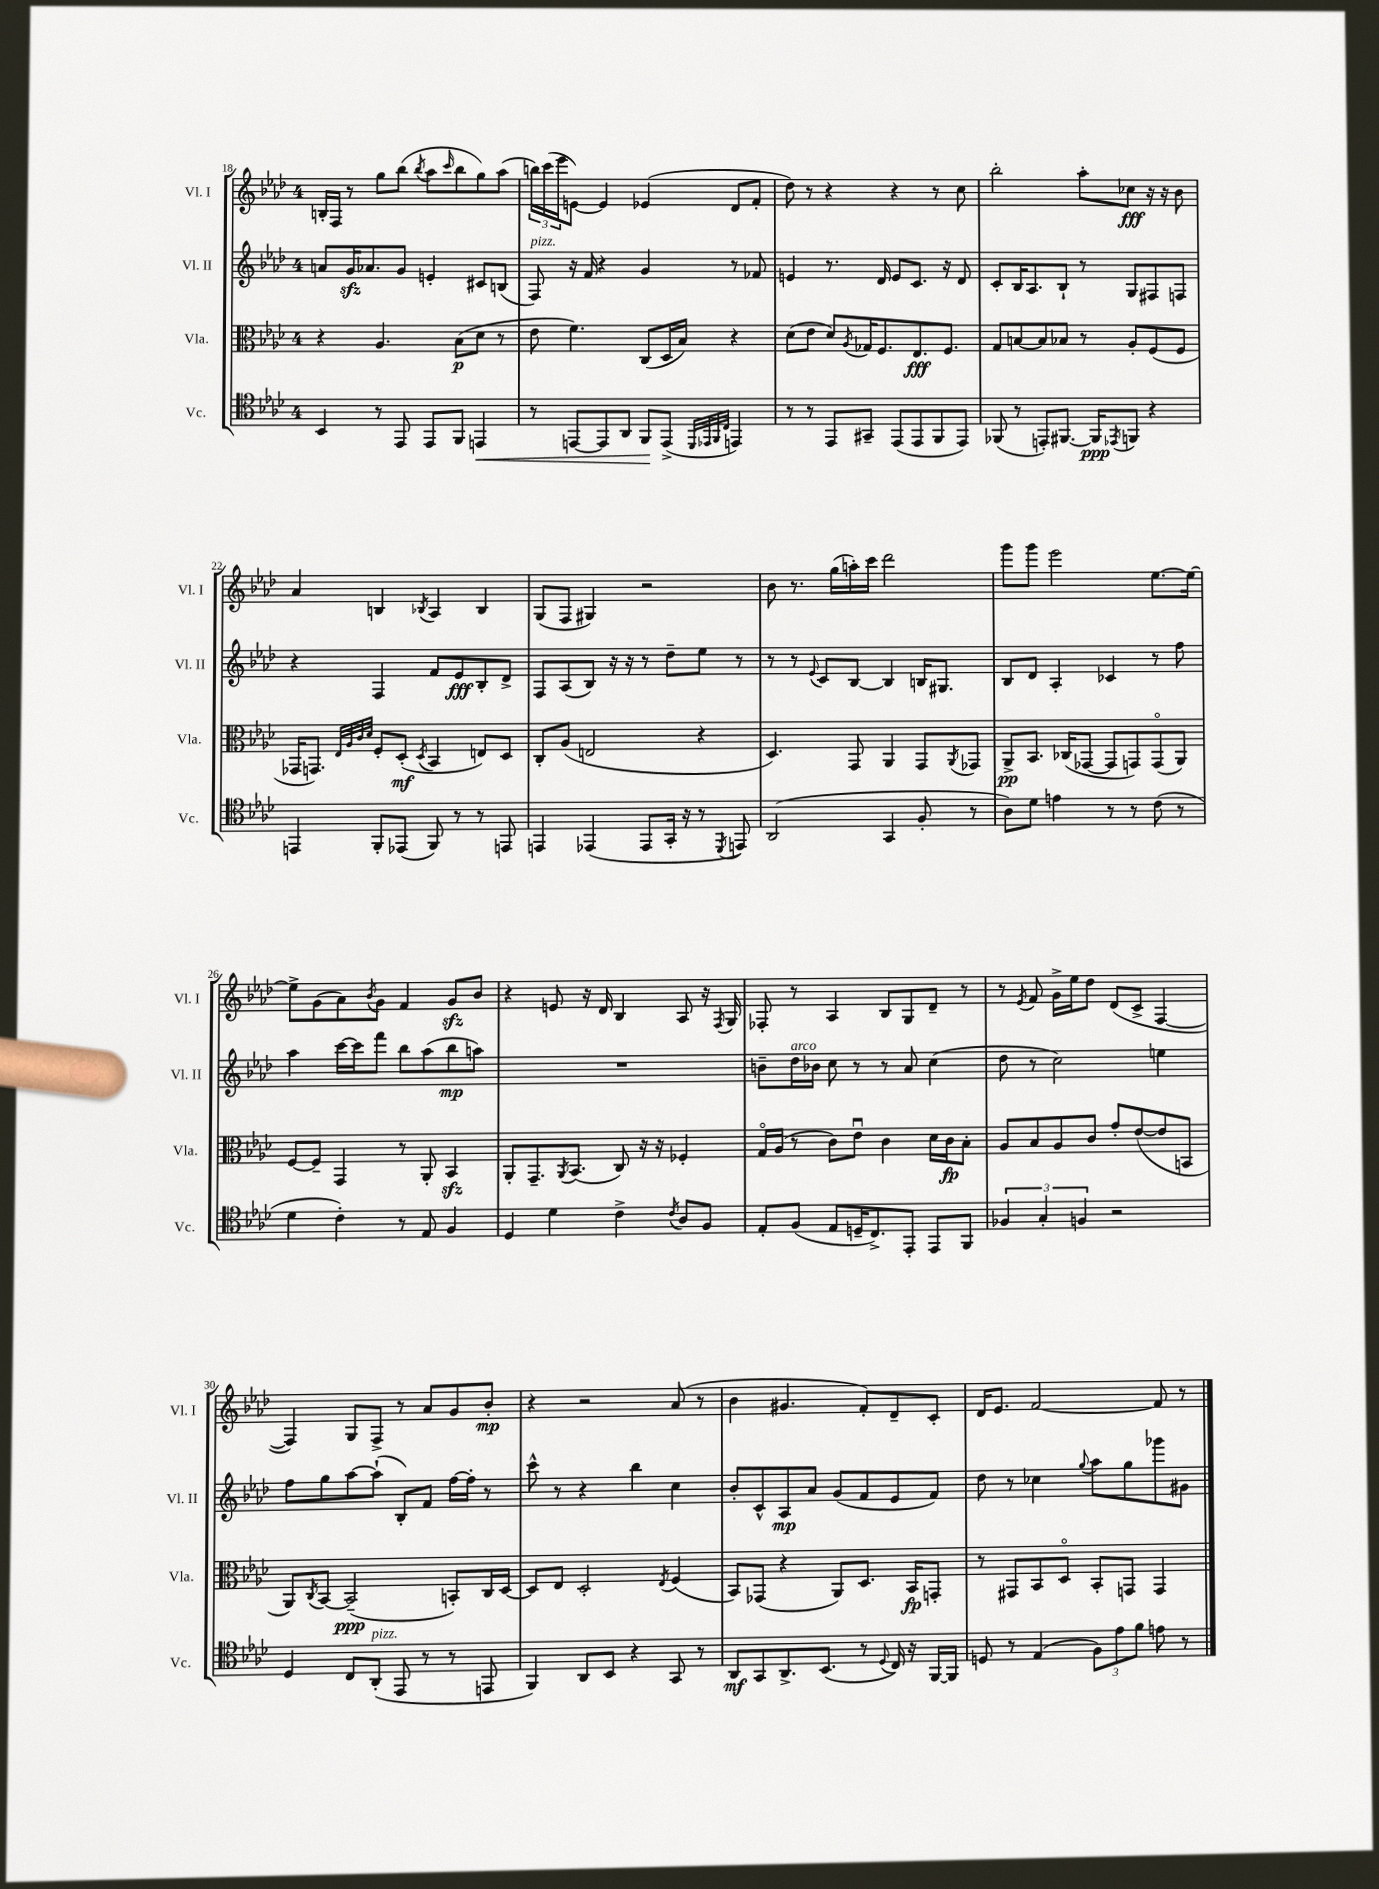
<<
\new StaffGroup <<
\new Staff = "s0" \with { instrumentName = "Vl. I" shortInstrumentName = "Vl. I" } {
    \clef treble \key aes \major \once \override Staff.TimeSignature.style = #'single-digit \time 4/4
    b16-. f16 r8 g''8 bes''8( \acciaccatura { bes''8 } aes''8 \grace { c'''16 } bes''8 g''8) aes''8( |
    \tuplet 3/2 { b''16) c'''16( ees'''16 } e'8~) e'4 ees'4( des'8 f'8-. |
    des''8) r8 r4 r4 r8 c''8 |
    bes''2-. aes''8-. ces''8\fff r16 r16 bes'8 |
    aes'4 b4 \acciaccatura { bes8 } aes4 bes4 |
    g8( f8 gis4) r2 |
    bes'8 r8. g''16( a''16-.) c'''16 des'''2 |
    g'''8 g'''8 ees'''2 ees''8.~ ees''16~ |
    ees''8-> g'8( aes'8) \acciaccatura { bes'8 } g'8 f'4 g'8\sfz bes'8 |
    r4 e'8 r16 des'16 bes4 aes8 r16 \acciaccatura { f8 } g16 |
    fes8-. r8 aes4 bes8 g8 des'8-- r8 |
    r8 \acciaccatura { ees'8 } f'8 g'16-> ees''16 des''8 des'8( c'8-> f4~ |
    f4) g8 f8-> r8 aes'8 g'8 bes'8-.\mp |
    r4 r2 aes'8( r8 |
    bes'4 gis'4. f'8-.) des'8-- c'8-. |
    des'16 ees'8. f'2~ f'8 r8 \bar "|." |
}
\new Staff = "s1" \with { instrumentName = "Vl. II" shortInstrumentName = "Vl. II" } {
    \clef treble \key aes \major \once \override Staff.TimeSignature.style = #'single-digit \time 4/4
    a'8 g'16\sfz aes'8. g'8 e'4-. cis'8 b8( |
    f8^\markup { \italic "pizz." }) r16 f'16 r4 g'4 r8 fes'8 |
    e'4 r8. des'16 e'8 c'8. r16 des'8 |
    c'8-. bes16 aes8. bes8-! r8 g8 fis8 f8 |
    r4 f4 f'8 ees'8\fff bes8-. des'8-> |
    f8 aes8( bes8) r16 r16 r8 des''8-- ees''8 r8 |
    r8 r8 \appoggiatura { ees'8 } c'8 bes8~ bes4 b16 gis8. |
    bes8 des'8 aes4-. ces'4 r8 f''8 |
    aes''4 c'''16~ c'''16 f'''8 bes''8 aes''8( bes''8\mp a''8) |
    R1 |
    b'8-- des''16^\markup { \italic "arco" } bes'16 c''8 r8 r8 aes'8 c''4( |
    des''8 r8 c''2) e''4 |
    f''8 g''8 aes''8~ aes''8-!( bes8-.) f'8 f''16~ f''16-. r8 |
    c'''8-^ r8 r4 bes''4 c''4 |
    bes'8-. c'8-^ aes8\mp aes'8 g'8( f'8 ees'8 f'8) |
    des''8 r8 ces''4 \appoggiatura { g''8 } aes''8 g''8 ges'''8 gis'8 \bar "|." |
}
\new Staff = "s2" \with { instrumentName = "Vla." shortInstrumentName = "Vla." } {
    \clef alto \key aes \major \once \override Staff.TimeSignature.style = #'single-digit \time 4/4
    r4 aes4. bes8\p( des'8 r8 |
    ees'8 f'4.) c8( des16 bes16) r4 |
    des'8( ees'8 des'8) \acciaccatura { aes8 } ges16 f8. ees8.\fff f8. |
    g8 b8~ b8 bes8 r8 aes8-. f8( f8 |
    ges,16 g,8.) \grace { ees32 aes32 c'32 des'32 } f8-. des8-.\mf( \acciaccatura { des8 } bes,4 e8) des8 |
    c8-. aes8( e2 r4 |
    des4.) g,8 aes,4 g,8 \acciaccatura { aes,8 } ges,8 |
    aes,8->\pp bes,8. ces16( ges,8~ ges,8 g,8) g,8\flageolet( aes,8) |
    f8~ f8-- g,4 r8 aes,8-. bes,4\sfz |
    aes,8-. g,8.-- \acciaccatura { aes,8 } bes,8.( c8) r16 r16 fes4-. |
    g16\flageolet aes16( r8 c'8) ees'8\downbow c'4 des'16 c'16\fp bes8-. |
    aes8 bes8 aes8 c'8 g'8-. ees'8~( ees'8 b,8 |
    aes,8) \acciaccatura { c8 } bes,8~ bes,2--\ppp( b,8-.) c16 des16~ |
    des8 ees8 des2-. \acciaccatura { ees8 } f4( |
    bes,8) ges,8( r4 aes,8) des8. bes,16\fp g,8-. |
    r8 gis,8 bes,8 des8\flageolet bes,8-. g,8 g,4 \bar "|." |
}
\new Staff = "s3" \with { instrumentName = "Vc." shortInstrumentName = "Vc." } {
    \clef tenor \key aes \major \once \override Staff.TimeSignature.style = #'single-digit \time 4/4
    bes,4 r8 ees,8 ees,8 f,8 e,4\< |
    r8 e,8~ e,8 aes,8 f,8\! e,8->( \grace { des,32 ees,32 f,32 c32 } e,4) |
    r8 r8 ees,8 gis,8-- ees,8( ees,8 f,8 ees,8) |
    fes,8( r8 e,8-.) fis,8.~ fis,16\ppp \acciaccatura { ees,8 } f,8 r4 |
    e,4 f,8-. ees,8( f,8) r8 r8 e,8 |
    e,4 ees,4( ees,8 g,16-. r16 r8 \acciaccatura { des,8 } e,8) |
    aes,2( g,4 f8-. r8 |
    aes8) des'8 e'4 r8 r8 c'8( r8 |
    des'4 c'4-.) r8 ees8 f4 |
    des4 des'4 c'4-> \acciaccatura { c'8 } aes8 f8 |
    ees8-. f8( ees8 d16-- c8.->) ees,8-. ees,8 f,8 |
    \tuplet 3/2 { fes4 g4-. f4 } r2 |
    des4 c8 aes,8-.^\markup { \italic "pizz." }( ees,8 r8 r8 e,8 |
    f,4) aes,8 bes,8 r4 g,8 r8 |
    aes,8\mf g,8 aes,8.-> bes,8.( r8 \appoggiatura { des8 } c16) r16 f,16~ f,16 |
    d8 r8 ees4( \tuplet 3/2 { f8) ees'8 f'8 } e'8 r8 \bar "|." |
}
>>
>>
\layout { \context { \Score currentBarNumber = #18 } }
